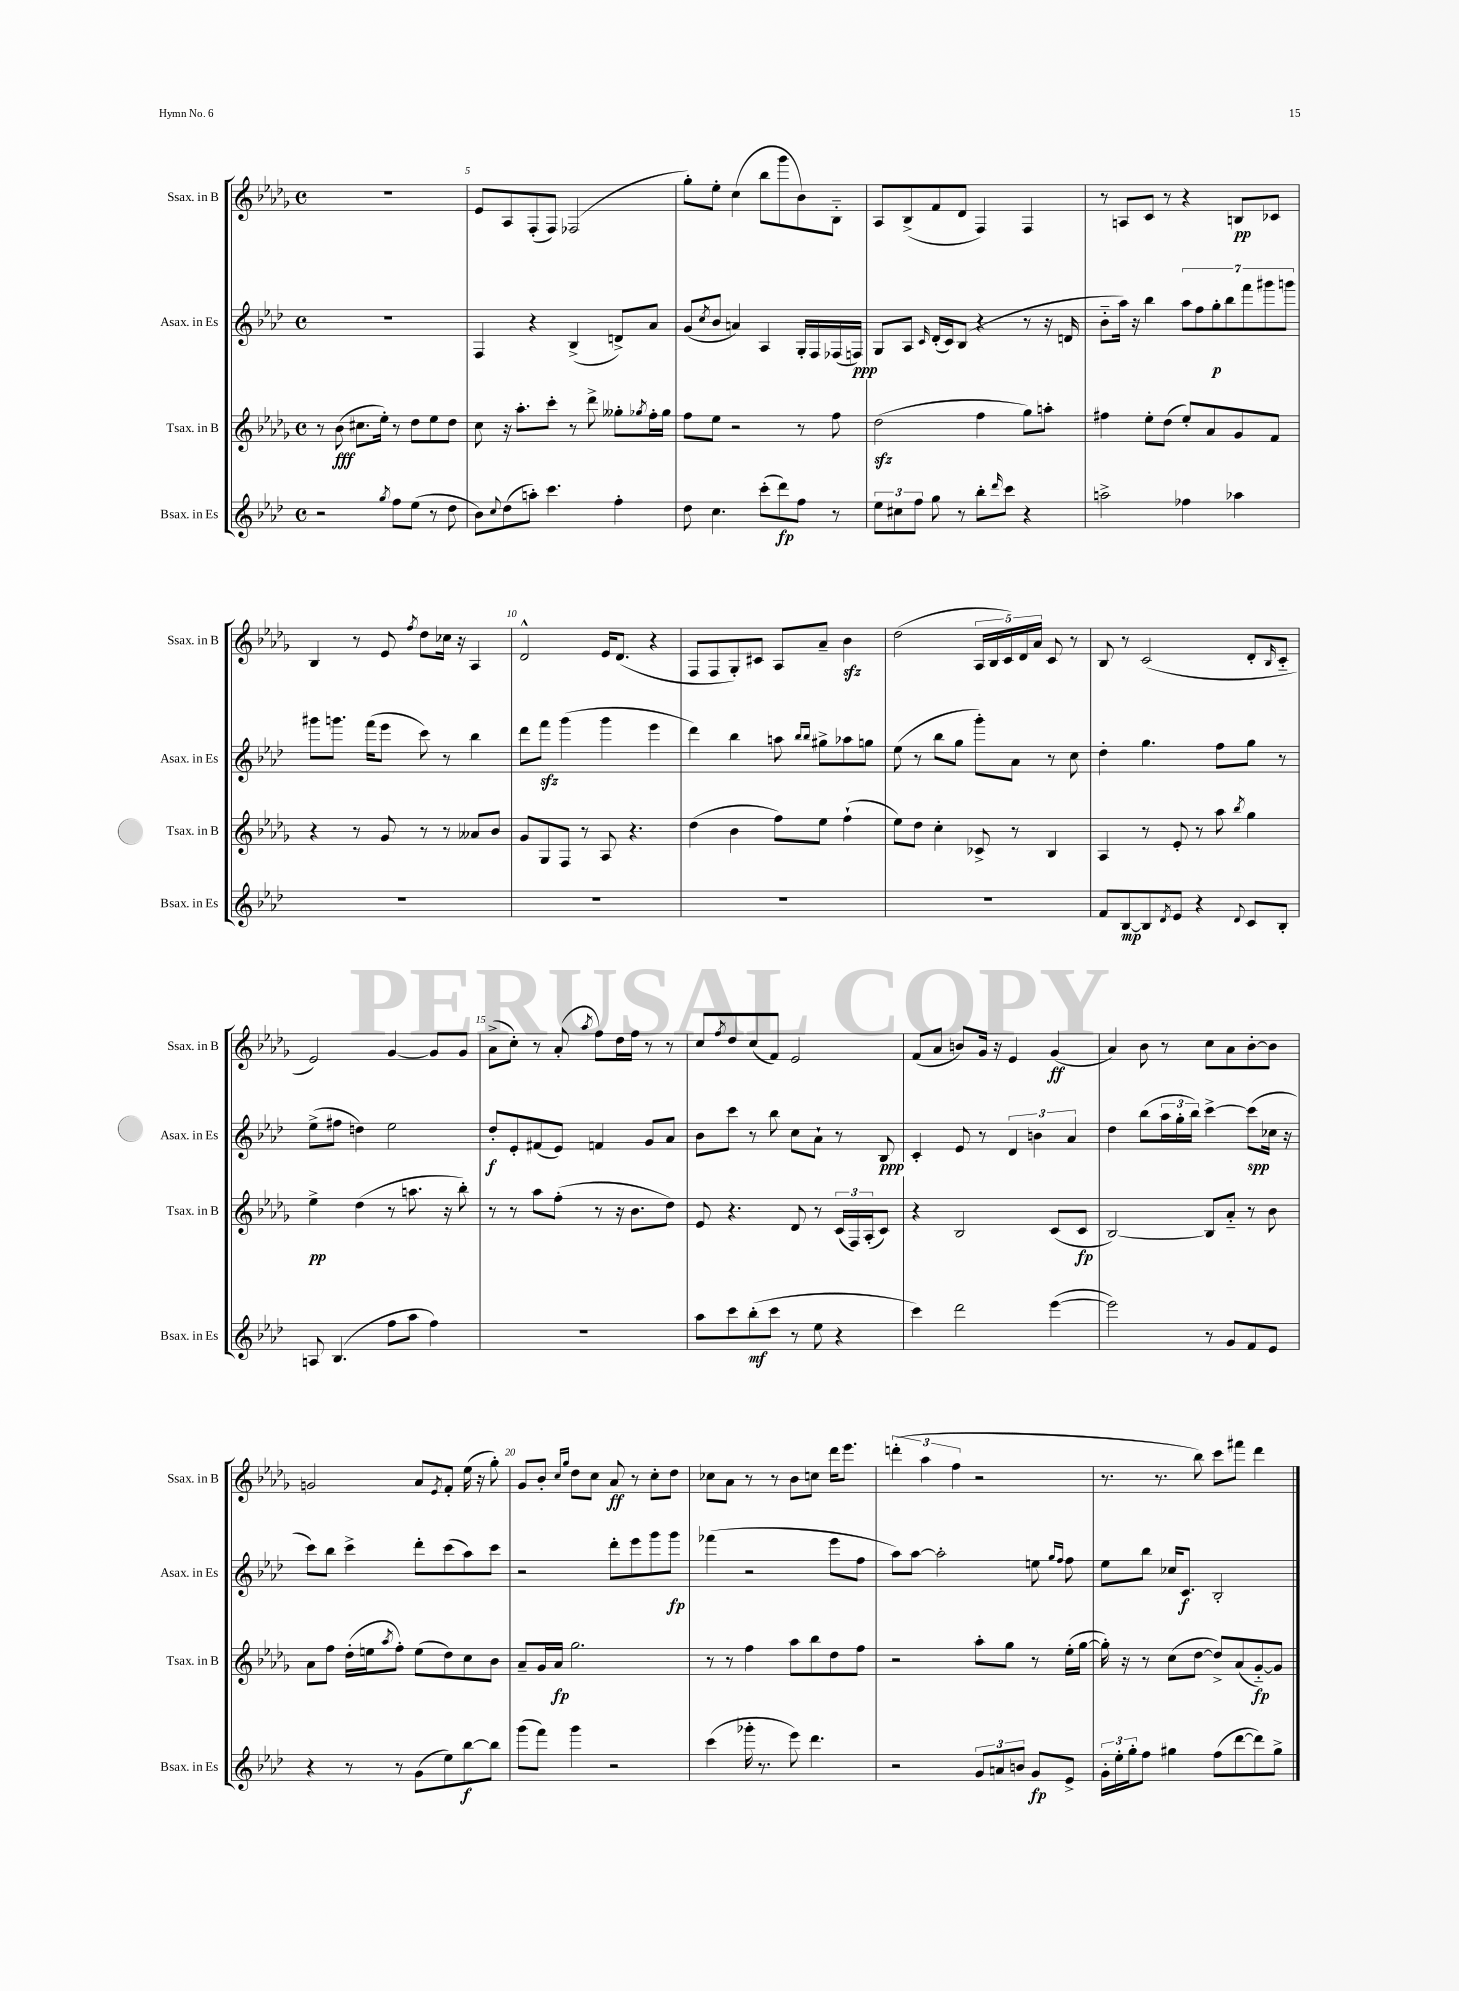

**kern	**dynam	**kern	**dynam	**kern	**dynam	**kern	**dynam
*part4	*part4	*part3	*part3	*part2	*part2	*part1	*part1
*staff4	*staff4	*staff3	*staff3	*staff2	*staff2	*staff1	*staff1
*I"Bsax. in Es	*	*I"Tsax. in B	*	*I"Asax. in Es	*	*I"Ssax. in B	*
*I'Bsax. in Es	*	*I'Tsax. in B	*	*I'Asax. in Es	*	*I'Ssax. in B	*
*clefG2	*	*clefG2	*	*clefG2	*	*clefG2	*
*k[b-e-a-d-]	*	*k[b-e-a-d-g-]	*	*k[b-e-a-d-]	*	*k[b-e-a-d-g-]	*
*M4/4	*	*M4/4	*	*M4/4	*	*M4/4	*
*met(c)	*	*met(c)	*	*met(c)	*	*met(c)	*
=4	=4	=4	=4	=4	=4	=4	=4
2r	.	8r	.	1r	.	1r	.
.	.	(8b-\	fff	.	.	.	.
.	.	8.cc#X\L	.	.	.	.	.
.	.	16ee-'\Jk)	.	.	.	.	.
8qgg/	.	.	.	.	.	.	.
8ff\L	.	8r	.	.	.	.	.
(8ee-\J	.	8dd-\L	.	.	.	.	.
8r	.	8ee-\	.	.	.	.	.
8dd-\	.	8dd-\J	.	.	.	.	.
=5	=5	=5	=5	=5	=5	=5	=5
8b-\L)	.	8cc\	.	4F/	.	8e-/L	.
8qqcc/	.	.	.	.	.	.	.
(8dd-\	.	16r	.	.	.	8A-/	.
.	.	8.aa-'\L	.	.	.	.	.
8aan'\J)	.	.	.	4r	.	(8F'/	.
4.ccc\	.	8ccc'\J	.	.	.	8F/J)	.
.	.	8r	.	(4B-^/	.	(2F-X/	.
.	.	8ddd-^\	.	.	.	.	.
4ff'\	.	8gg--X'\L	.	8dn^/L)	.	.	.
.	.	8qgg-X/	.	.	.	.	.
.	.	16ff'\L	.	8a-/J	.	.	.
.	.	16gg-\JJ	.	.	.	.	.
=6	=6	=6	=6	=6	=6	=6	=6
8dd-\	.	8ff\L	.	(8g/L	.	8gg-'\L)	.
.	.	.	.	8qcc/	.	.	.
4.cc\	.	8ee-\J	.	8b-/J	.	8ee-'\J	.
.	.	2r	.	4an/)	.	(4cc\	.
(8ccc'\L	.	.	.	4A-/	.	8bb-\L	.
8ddd-\)	fp	.	.	.	.	8ggg-\	.
8ff\J	.	8r	.	16G'/LL	.	8b-\)	.
.	.	.	.	16F/	.	.	.
8r	.	8ff\	.	(16F-X/	.	8B-\J	.
.	.	.	.	16Fn/JJ)	ppp	.	.
=7	=7	=7	=7	=7	=7	=7	=7
12ee-\L	.	(2dd-zz\	.	8G/L	.	8A-/L	.
12cc#X\	.	.	.	.	.	.	.
.	.	.	.	8A-/J	.	(8B-^/	.
12ff\J	.	.	.	.	.	.	.
.	.	.	.	16qqc/	.	.	.
8gg\	.	.	.	(16d-'/LL	.	8f/	.
.	.	.	.	16c/J)	.	.	.
8r	.	.	.	(8B-/J	.	8d-/J	.
8bb-'\L	.	4ff\	.	4r	.	4F/)	.
16qqddd-/	.	.	.	.	.	.	.
8ccc\J	.	.	.	.	.	.	.
4r	.	8gg-\L)	.	8r	.	4F/	.
.	.	8aan'\J	.	16r	.	.	.
.	.	.	.	16dn/	.	.	.
=8	=8	=8	=8	=8	=8	=8	=8
2aan^\	.	4ff#X\	.	8b-\L	.	8r	.
.	.	.	.	16aa-\Jk)	.	8An/L	.
.	.	.	.	16r	.	.	.
.	.	8ee-'\L	.	4bb-\	.	8c/J	.
.	.	(8dd-\J	.	.	.	8r	.
4ff-X\	.	8ee-'/L)	.	14aa-\L	.	4r	.
.	.	.	.	14ff\	.	.	.
.	.	8a-/	.	.	.	.	.
.	.	.	.	14gg'\	p	.	.
.	.	.	.	14bb-\	.	.	.
4aa-X\	.	8g-/	.	.	.	8Bn/L	pp
.	.	.	.	14fff\	.	.	.
.	.	.	.	14ggg#X\	.	.	.
.	.	8f/J	.	.	.	8c-X/J	.
.	.	.	.	14gggn\J	.	.	.
!!LO:LB:g=z
=9	=9	=9	=9	=9	=9	=9	=9
1r	.	4r	.	8ggg#X\L	.	4B-/	.
.	.	.	.	8.gggn\J	.	.	.
.	.	8r	.	.	.	8r	.
.	.	.	.	(16fff\KL	.	.	.
.	.	8g-/	.	8eee-\J	.	8e-/	.
.	.	.	.	.	.	8qff/	.
.	.	8r	.	8ccc\)	.	8dd-\L	.
.	.	8r	.	8r	.	16cc-X\Jk	.
.	.	.	.	.	.	16r	.
.	.	8a--X/L	.	4bb-\	.	4A-/	.
.	.	8b-/J	.	.	.	.	.
=10	=10	=10	=10	=10	=10	=10	=10
1r	.	8g-/L	.	8ddd-\L	.	2d-^^/	.
.	.	8G-/	.	8fffzz\J	.	.	.
.	.	8F/J	.	(4ggg\	.	.	.
.	.	8r	.	.	.	.	.
.	.	8A-/	.	4ggg\	.	16e-/KL	.
.	.	.	.	.	.	(8.d-/J	.
.	.	4.r	.	.	.	.	.
.	.	.	.	4eee-\	.	4r	.
=11	=11	=11	=11	=11	=11	=11	=11
1r	.	(4dd-\	.	4ddd-\)	.	8F/L	.
.	.	.	.	.	.	8F/	.
.	.	4b-\	.	4bb-\	.	8G-'/)	.
.	.	.	.	.	.	8c#X/J	.
.	.	8ff\L)	.	8aan\	.	8A-/L	.
.	.	.	.	16qqbb-/LL	.	.	.
.	.	.	.	16qqbb-/JJ	.	.	.
.	.	8ee-\J	.	8gg#X^\L	.	8a-~/J	.
.	.	(4ff`\	.	8aa-X\	.	4b-zz\	.
.	.	.	.	8ggn\J	.	.	.
=12	=12	=12	=12	=12	=12	=12	=12
1r	.	8ee-\L)	.	(8ee-\	.	(2dd-\	.
.	.	8dd-\J	.	8r	.	.	.
.	.	4cc'\	.	8bb-\L	.	.	.
.	.	.	.	8gg\J	.	.	.
.	.	8c-X^/	.	8ggg'\L)	.	20A-/LL	.
.	.	.	.	.	.	20B-/	.
.	.	.	.	.	.	20c/)	.
.	.	8r	.	8a-\J	.	.	.
.	.	.	.	.	.	20d-/	.
.	.	.	.	.	.	20a-/JJ	.
.	.	4B-/	.	8r	.	8c/	.
.	.	.	.	8cc\	.	8r	.
=13	=13	=13	=13	=13	=13	=13	=13
8f/L	.	4A-/	.	4dd-'\	.	8B-/	.
[8B-/	mp	.	.	.	.	8r	.
8B-/]	.	8r	.	4.gg\	.	(2c/	.
8qd-/	.	.	.	.	.	.	.
8e-/J	.	8e-'/	.	.	.	.	.
4r	.	8r	.	.	.	.	.
.	.	8aa-\	.	8ff\L	.	.	.
8qqd-/	.	8qbb-/	.	.	.	.	.
8c/L	.	4gg-\	.	8gg\J	.	8d-'/L	.
.	.	.	.	.	.	16qqB-/	.
8B-'/J	.	.	.	8r	.	8c/J	.
!!LO:LB:g=z
=14	=14	=14	=14	=14	=14	=14	=14
8An/	.	4ee-^\	pp	(8ee-^\L	.	2e-/)	.
(4.B-/	.	.	.	8ff#X\J	.	.	.
.	.	(4dd-\	.	4ddn\)	.	.	.
8ff\L	.	8r	.	2ee-\	.	[4g-/	.
8aa-\J	.	8.aan\	.	.	.	.	.
4ff\)	.	.	.	.	.	8g-/L]	.
.	.	16r	.	.	.	.	.
.	.	8bb-'\)	.	.	.	8g-/J	.
=15	=15	=15	=15	=15	=15	=15	=15
1r	.	8r	.	8dd-'/L	f	(8a-^\L	.
.	.	8r	.	8e-'/	.	8cc'\J)	.
.	.	8aa-\L	.	(8f#X/	.	8r	.
.	.	(8ff'\J	.	8e-/J)	.	(8a-'/	.
.	.	.	.	.	.	8qaa-/	.
.	.	8r	.	4fn/	.	8ff\L)	.
.	.	16r	.	.	.	16dd-\L	.
.	.	8.b-\L	.	.	.	16ff\JJ	.
.	.	.	.	8g/L	.	8r	.
.	.	8dd-\J)	.	8a-/J	.	8r	.
=16	=16	=16	=16	=16	=16	=16	=16
8aa-\L	.	8e-/	.	8b-\L	.	8cc/L	.
.	.	.	.	.	.	8qff/	.
8ccc\	.	4.r	.	8ccc\J	.	8dd-/	.
(8bb-'\	mf	.	.	8r	.	(8cc/	.
8ccc\J	.	.	.	8bb-\	.	8f/J)	.
8r	.	8d-/	.	8cc\L	.	2e-/	.
8ee-\	.	8r	.	8a-`\J	.	.	.
4r	.	(24c/LL	.	8r	.	.	.
.	.	24F/)	.	.	.	.	.
.	.	(24A-'/J	.	.	.	.	.
.	.	8c/J)	.	8B-/	ppp	.	.
=17	=17	=17	=17	=17	=17	=17	=17
4ccc\)	.	4r	.	4c'/	.	(8f/L	.
.	.	.	.	.	.	8a-/J	.
2ddd-\	.	2B-/	.	8e-/	.	8bn/L)	.
.	.	.	.	8r	.	16g-/Jk	.
.	.	.	.	.	.	16r	.
.	.	.	.	6d-/	.	4e-/	.
.	.	.	.	6bn\	.	.	.
([4eee-\	.	(8c/L	.	.	.	(4g-/	ff
.	.	.	.	6a-/	.	.	.
.	.	8c/J	fp	.	.	.	.
=18	=18	=18	=18	=18	=18	=18	=18
2eee-\])	.	[2B-/)	.	4dd-\	.	4a-/)	.
.	.	.	.	(8bb-\L	.	8b-\	.
.	.	.	.	24aa-\L	.	8r	.
.	.	.	.	24gg'\	.	.	.
.	.	.	.	24bb-\JJ)	.	.	.
8r	.	8B-/L]	.	[4ccc^\	.	8cc\L	.
8g/L	.	8a-/J	.	.	.	8a-\	.
8f/	.	8r	.	(8ccc\L]	spp	[8b-'\	.
8e-/J	.	8b-\	.	16cc-X\Jk	.	8b-\J]	.
.	.	.	.	16r	.	.	.
!!LO:LB:g=z
=19	=19	=19	=19	=19	=19	=19	=19
4r	.	8a-\L	.	8ccc\L)	.	2gn/	.
.	.	8ff\J	.	8bb-\J	.	.	.
8r	.	(16dd-'\LL	.	4ccc^\	.	.	.
.	.	16een\J	.	.	.	.	.
.	.	8qaa-/	.	.	.	.	.
8r	.	8ff'\J)	.	.	.	.	.
(8g\L	.	(8ee\L	.	8ddd-'\L	.	8a-/L	.
.	.	.	.	.	.	8qe-/	.
8ee-\)	.	8dd-\)	.	(8ccc\	.	8f'/J	.
[8bb-\	f	8cc\	.	8aa-\)	.	(16ee-\	.
.	.	.	.	.	.	16r	.
8bb-\J]	.	8b-\J	.	8ccc\J	.	8gg-'\)	.
=20	=20	=20	=20	=20	=20	=20	=20
(8ggg\L	.	8a-~/L	.	2r	.	8g-/L	.
8fff\J)	.	16g-/L	.	.	.	8b-'/J	.
.	.	16a-/JJ	fp	.	.	.	.
.	.	.	.	.	.	16qqcc/LL	.
.	.	.	.	.	.	16qqgg-/JJ	.
4ggg\	.	2.gg-\	.	.	.	8dd-\L	.
.	.	.	.	.	.	8cc\J	.
2r	.	.	.	8ddd-'\L	.	8a-/	ff
.	.	.	.	8eee-\	.	8r	.
.	.	.	.	8ggg\	.	8cc'\L	.
.	.	.	.	8ggg\J	fp	8dd-\J	.
=21	=21	=21	=21	=21	=21	=21	=21
(4ccc\	.	8r	.	(4fff-X\	.	8cc-X\L	.
.	.	8r	.	.	.	8a-\J	.
16ggg-X'\	.	4ff\	.	2r	.	8r	.
8.r	.	.	.	.	.	.	.
.	.	.	.	.	.	8r	.
8eee-\)	.	8aa-\L	.	.	.	8b-\L	.
4.ddd-\	.	8bb-\	.	.	.	8ccn\J	.
.	.	8dd-\	.	8eee-\L	.	16ddd-\KL	.
.	.	.	.	.	.	8.eee-\J	.
.	.	8ff\J	.	8ff\J	.	.	.
=22	=22	=22	=22	=22	=22	=22	=22
2r	.	2r	.	8aa-\L)	.	(6dddn'\	.
.	.	.	.	[8aa-\J	.	.	.
.	.	.	.	.	.	6aa-\	.
.	.	.	.	2aa-'\]	.	.	.
.	.	.	.	.	.	6ff\	.
12g/L	.	8aa-'\L	.	.	.	2r	.
12an/	.	.	.	.	.	.	.
.	.	8gg-\J	.	.	.	.	.
12bn/J	.	.	.	.	.	.	.
8g/L	fp	8r	.	8een\	.	.	.
.	.	.	.	16qqgg/LL	.	.	.
.	.	.	.	16qqff/JJ	.	.	.
8e-^/J	.	(16ee-'\LL	.	8ff\	.	.	.
.	.	[16gg-\JJ	.	.	.	.	.
=23	=23	=23	=23	=23	=23	=23	=23
24g'\LL	.	16gg-'\])	.	8ee-\L	.	8.r	.
24ee-'\	.	.	.	.	.	.	.
.	.	16r	.	.	.	.	.
24gg'\J	.	.	.	.	.	.	.
8ff\J	.	8r	.	8bb-\J	.	.	.
.	.	.	.	.	.	8.r	.
4gg#X\	.	(8cc\L	.	16cc-X/KL	.	.	.
.	.	.	.	8.c/J	f	.	.
.	.	[8dd-\J	.	.	.	8bb-\)	.
(8ff\L	.	8dd-^/L])	.	2B-'/	.	8ccc\L	.
[8ddd-\	.	(8a-/	.	.	.	8fff#X\J	.
8ddd-\])	.	[8g-/)	fp	.	.	4ddd-\	.
8gg#^\J	.	8g-/J]	.	.	.	.	.
==	==	==	==	==	==	==	==
*-	*-	*-	*-	*-	*-	*-	*-
